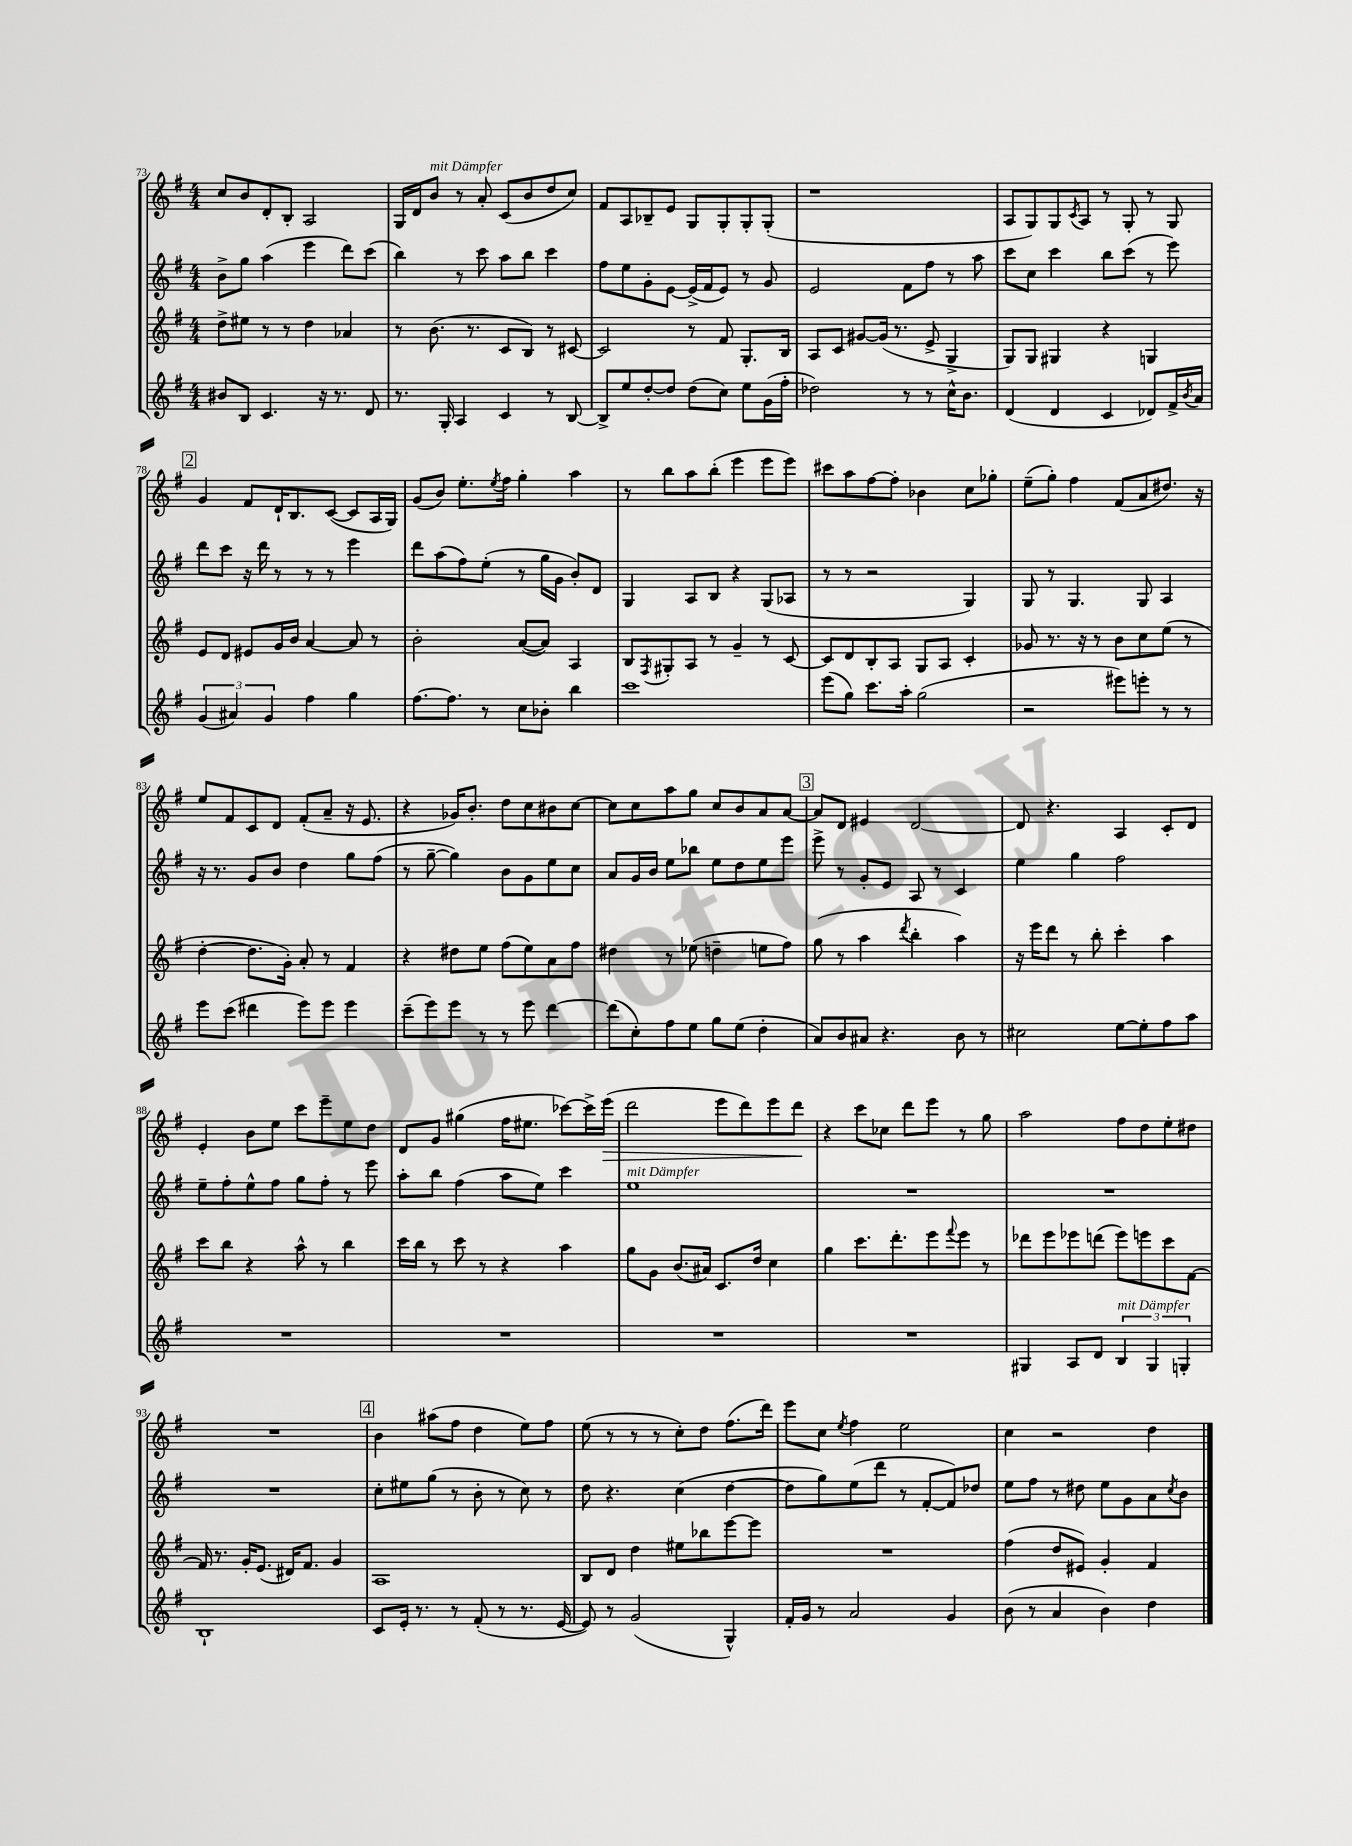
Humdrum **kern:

**kern	**kern	**kern	**kern	**dynam
*part4	*part3	*part2	*part1	*part1
*staff4	*staff3	*staff2	*staff1	*staff1
*clefG2	*clefG2	*clefG2	*clefG2	*
*k[f#]	*k[f#]	*k[f#]	*k[f#]	*
*M4/4	*M4/4	*M4/4	*M4/4	*
=73	=73	=73	=73	=73
8b#X/L	8dd^\L	8b^\L	8cc/L	.
8B/J	8ee#X\J	8gg\J	8b/	.
4.c/	8r	(4aa\	8d'/	.
.	8r	.	8B'/J	.
.	4dd\	4eee\	2A/	.
16r	.	.	.	.
8.r	.	.	.	.
.	4a-X/	8ddd\L)	.	.
8d/	.	(8ccc\J	.	.
=74	=74	=74	=74	=74
8.r	8r	4bb\)	16G/LL	.
.	.	.	16d/J	.
!	!	!	!LO:TX:a:i:t=mit Dämpfer	!
.	(8.b\	.	8b/J	.
16G'/	.	.	.	.
4A/	.	8r	8r	.
.	8.r	.	.	.
.	.	8ccc\	8a'/	.
4c/	8c/L	8aa\L	(8c/L	.
.	8B/J)	8bb\J	8b/	.
8r	8r	4ccc\	8dd/	.
[8B/	[8c#X/	.	8cc/J)	.
=75	=75	=75	=75	=75
8B^/L]	2c#/]	8ff#\L	8f#/L	.
8ee/	.	8ee\	8A/	.
[8dd'/	.	8g'\	8B-X~/	.
8dd/J]	.	[8e\J	8e/J	.
(8dd\L	8r	(16e^/LL]	8G/L	.
.	.	16f#/J	.	.
8cc\J)	8f#/	8e/J)	8G'/	.
8ee\L	8.G'/L	8r	8G'/	.
(16g\L	.	8g/	(8G'/J	.
16ff#'\JJ	16B/Jk	.	.	.
=76	=76	=76	=76	=76
2dd-X\)	8A/L	2e/	1r	.
.	8c/J	.	.	.
.	[8g#X/L	.	.	.
.	(16g#/Jk]	.	.	.
.	8.r	.	.	.
8r	.	8f#\L	.	.
8r	8e^/	8ff#\J	.	.
16cc^^\KL	4G^/	8r	.	.
8.b\J	.	.	.	.
.	.	8aa\	.	.
=77	=77	=77	=77	=77
(4d/	8G/L)	8ccc\L	8A/L	.
.	8G/J	8cc\J	8G/)	.
4d/	4G#X/	4ccc\	8G/	.
.	.	.	8qc/	.
.	.	.	8A/J	.
4c/	4r	8bb\L	8r	.
.	.	(8ccc\J	8G'/	.
8d-X/L)	4Gn/	8r	8r	.
16f#^/L	.	8eee\)	8G/	.
8qb/	.	.	.	.
16a/JJ	.	.	.	.
!!LO:LB:g=z
!!LO:REH:place=s1:t=2
=78	=78	=78	=78	=78
(6g/	8e/L	8ddd\L	4g/	.
.	8d/J	8ccc\J	.	.
6a#X/)	.	.	.	.
.	8e#X/L	16r	8f#/L	.
.	.	16ddd\	.	.
6g/	.	.	.	.
.	16g/L	8r	16d`/K	.
.	16b/JJ	.	8.B/	.
4ff#\	[4a/	8r	.	.
.	.	8r	([8c/J	.
4gg\	8a/]	4eee\	8c/L]	.
.	8r	.	16A/L	.
.	.	.	16G/JJ)	.
=79	=79	=79	=79	=79
[8.ff#\L	2b'\	8ddd\L	(8g/L	.
.	.	(8aa\	8b/J)	.
8.ff#\J]	.	.	.	.
.	.	8ff#\)	8.ee'\L	.
8r	.	(8ee'\J	.	.
.	.	.	8qee/	.
.	.	.	16ff#\Jk	.
8cc\L	([8a/L	8r	4gg'\	.
8b-X'\J	8a/J])	16gg\LL	.	.
.	.	16g\JJ	.	.
4bb\	4A/	8b'/L)	4aa\	.
.	.	8d/J	.	.
=80	=80	=80	=80	=80
1ccc	8B/L	4G/	8r	.
.	8qF#/	.	.	.
.	8G#X'/	.	8bb\L	.
.	8A/J	8A/L	8aa\	.
.	8r	8B/J	(8bb'\J	.
.	4g~/	4r	4eee\	.
.	8r	(8G/L	8eee\L	.
.	[8c/	8A-X/J	8eee\J)	.
=81	=81	=81	=81	=81
(8eee\L	8c/L]	8r	8ccc#X\L	.
8gg\J)	8d/	8r	8aa\	.
8.ccc\L	8B'/	2r	[8ff#\	.
.	8A/J	.	8ff#'\J]	.
16aa'\Jk	.	.	.	.
(2gg\	8G/L	.	4b-X\	.
.	8A/J	.	.	.
.	4c'/	4G/)	8cc\L	.
.	.	.	8gg-X'\J	.
=82	=82	=82	=82	=82
2r	8g-X/	8G/	(8ee~\L	.
.	8.r	8r	8gg'\J)	.
.	.	4.G/	4ff#\	.
.	16r	.	.	.
.	8r	.	.	.
8eee#X\L)	8b\L	.	(8f#/L	.
8eeen'\J	8cc\	8G/	8a/	.
8r	(8ee\J	4A/	8.dd#X/J)	.
8r	8r	.	.	.
.	.	.	16r	.
!!LO:LB:g=z
=83	=83	=83	=83	=83
8eee\L	[4dd'\	16r	8ee/L	.
.	.	8.r	.	.
(8ccc\J	.	.	8f#/	.
4ddd#X\	8.dd\L]	8g/L	8c/	.
.	.	8b/J	8d/J	.
.	16g'\Jk)	.	.	.
8eee\L)	8a'/	4dd\	(8f#'/L	.
8eee\J	8r	.	8a~/J	.
4eee\	4f#/	8gg\L	16r	.
.	.	.	8.e/	.
.	.	(8ff#\J	.	.
=84	=84	=84	=84	=84
(8ccc~\L	4r	8r	4r	.
8eee\)	.	[8gg~\	.	.
8eee\J	8dd#X\L	4gg\])	16g-X/KL)	.
.	.	.	8.b'/J	.
8r	8ee\J	.	.	.
8r	(8ff#\L	8b\L	8dd\L	.
8eee\	8ee\)	8g\	8cc\	.
[4ddd\	8a\	8ee\	8b#X\	.
.	8ff#\J	8cc\J	[8cc\J	.
=85	=85	=85	=85	=85
(8ddd\L]	4dd#X\	8a/L	8cc\L]	.
8cc'\)	.	16g/L	8cc\	.
.	.	16b/JJ	.	.
8ff#\	8r	8ee\L	8aa\	.
8ee\J	(8ee-X\	8bb-X\J	8gg\J	.
8gg\L	4ddn~\	8ee\L	8cc/L	.
(8ee\J	.	8dd\	8b/	.
4dd'\	8een\L	8ee\	8a/	.
.	8ff#\J)	8eee\J	[8a/J	.
!!LO:REH:place=s1:t=3
=86	=86	=86	=86	=86
8a/L)	(8gg\	8eee^\	8a/L]	.
8b/	8r	8r	8d/J	.
8a#X/J	4aa\	8g'/L	4e#X/	.
4.r	.	8e/J	.	.
.	8qddd/	.	.	.
.	4bb'\	8A/	[2d/	.
.	.	8r	.	.
8b\	4aa\)	4c/	.	.
8r	.	.	.	.
=87	=87	=87	=87	=87
2cc#X\	16r	4ee\	8d/]	.
.	16eee\KL	.	.	.
.	8ddd\J	.	4.r	.
.	8r	4gg\	.	.
.	8bb'\	.	.	.
[8ee\L	4ccc'\	2ff#\	4A/	.
8ee'\]	.	.	.	.
8ff#\	4aa\	.	8c'/L	.
8aa\J	.	.	8d/J	.
!!LO:LB:g=z
=88	=88	=88	=88	=88
1r	8ccc\L	8ee~\L	4e'/	.
.	8bb\J	8ff#'\	.	.
.	4r	8ee^^\	8b\L	.
.	.	8ff#\J	8ee\J	.
.	8aa^^\	8gg\L	8ccc\L	.
.	8r	8ff#'\J	8eee~\	.
.	4bb\	8r	8ee\	.
.	.	8eee\	8dd\J	.
=89	=89	=89	=89	=89
1r	16ccc\LL	8aa'\L	8d/L	.
.	16bb\JJ	.	.	.
.	8r	8bb\J	8g/J	.
.	8ccc\	(4ff#\	(4gg#X\	.
.	8r	.	.	.
.	4r	8aa\L	16ff#\KL	.
.	.	.	8.ee#X\J	.
.	.	8ee\J)	.	.
.	4aa\	4ccc\	[8ccc-X\L)	.
.	.	.	16ccc-^\L]	.
!	!	!	!	!LO:HP:b
.	.	.	(16eee\JJ	>
=90	=90	=90	=90	=90
!	!	!LO:TX:a:i:t=mit Dämpfer	!	!
1r	8gg\L	1ee	2ddd\	.
.	8g\J	.	.	.
.	(8.b/L	.	.	.
.	16a#X/Jk)	.	.	.
.	8.c/L	.	8eee\L	.
.	.	.	8ddd\)	.
.	16dd/Jk	.	.	.
.	4cc\	.	8eee\	.
.	.	.	8ddd\J	.
.	.	.	.	]
=91	=91	=91	=91	=91
1r	4gg\	1r	4r	.
.	8.ccc\L	.	8ccc\L	.
.	.	.	8cc-X\J	.
.	8.ddd'\	.	.	.
.	.	.	8ddd\L	.
.	8eee\	.	8eee\J	.
.	8qqfff#/	.	.	.
.	8eee\J	.	8r	.
.	8r	.	8gg\	.
=92	=92	=92	=92	=92
4G#X/	8ddd-X\L	1r	2aa\	.
.	8eee\	.	.	.
8A/L	8eee-X\	.	.	.
8d/J	(8dddn\J	.	.	.
!LO:TX:a:i:t=mit Dämpfer	!	!	!	!
6B/	8eee-\L)	.	8ff#\L	.
.	8eeen\	.	8dd\	.
6G#/	.	.	.	.
.	8ccc\	.	8ee'\	.
6Gn'/	.	.	.	.
.	[8f#\J	.	8dd#X\J	.
!!LO:LB:g=z
=93	=93	=93	=93	=93
1B`	16f#/]	1r	1r	.
.	8.r	.	.	.
.	16g'/KL	.	.	.
.	(8.e/J	.	.	.
.	16d#X/KL)	.	.	.
.	8.f#/J	.	.	.
.	4g/	.	.	.
!!LO:REH:place=s1:t=4
=94	=94	=94	=94	=94
8c/L	1A	8cc'\L	4b\	.
16e'/Jk	.	8ee#X\	.	.
8.r	.	.	.	.
.	.	(8gg\J	(8aa#X\L	.
8r	.	8r	8ff#\J	.
(8f#'/	.	8b'\	4dd\	.
8r	.	8r	.	.
8.r	.	8cc\)	8ee\L)	.
.	.	8r	8ff#\J	.
[16e/	.	.	.	.
=95	=95	=95	=95	=95
8e/])	8B/L	8dd\	(8ee\	.
8r	8d/J	4.r	8r	.
(2g/	4dd\	.	8r	.
.	.	.	8r	.
.	8ee#X\L	(4cc\	8cc'\L)	.
.	8bb-X\	.	8dd\J	.
4G^^/)	[8eee\	[4dd\	(8.ff#\L	.
.	8eee\J]	.	.	.
.	.	.	16ddd\Jk)	.
=96	=96	=96	=96	=96
16f#'/LL	1r	8dd\L]	8eee\L	.
16g/JJ	.	.	.	.
8r	.	8gg\)	8cc\J	.
.	.	.	8qee/	.
2a/	.	(8ee\	4ff#\	.
.	.	8ddd\J	.	.
.	.	8r	2ee\	.
.	.	[8f#'/L	.	.
4g/	.	8f#/])	.	.
.	.	8dd-X/J	.	.
=97	=97	=97	=97	=97
(8b\	(4ff#\	8ee\L	4cc\	.
8r	.	8ff#\J	.	.
4a/	8dd/L	8r	2r	.
.	8e#X/J)	8dd#X\	.	.
4b\)	4g'/	8ee\L	.	.
.	.	8g\	.	.
4dd\	4f#/	8a\	4dd\	.
.	.	8qcc/	.	.
.	.	8b\J	.	.
==	==	==	==	==
*-	*-	*-	*-	*-
